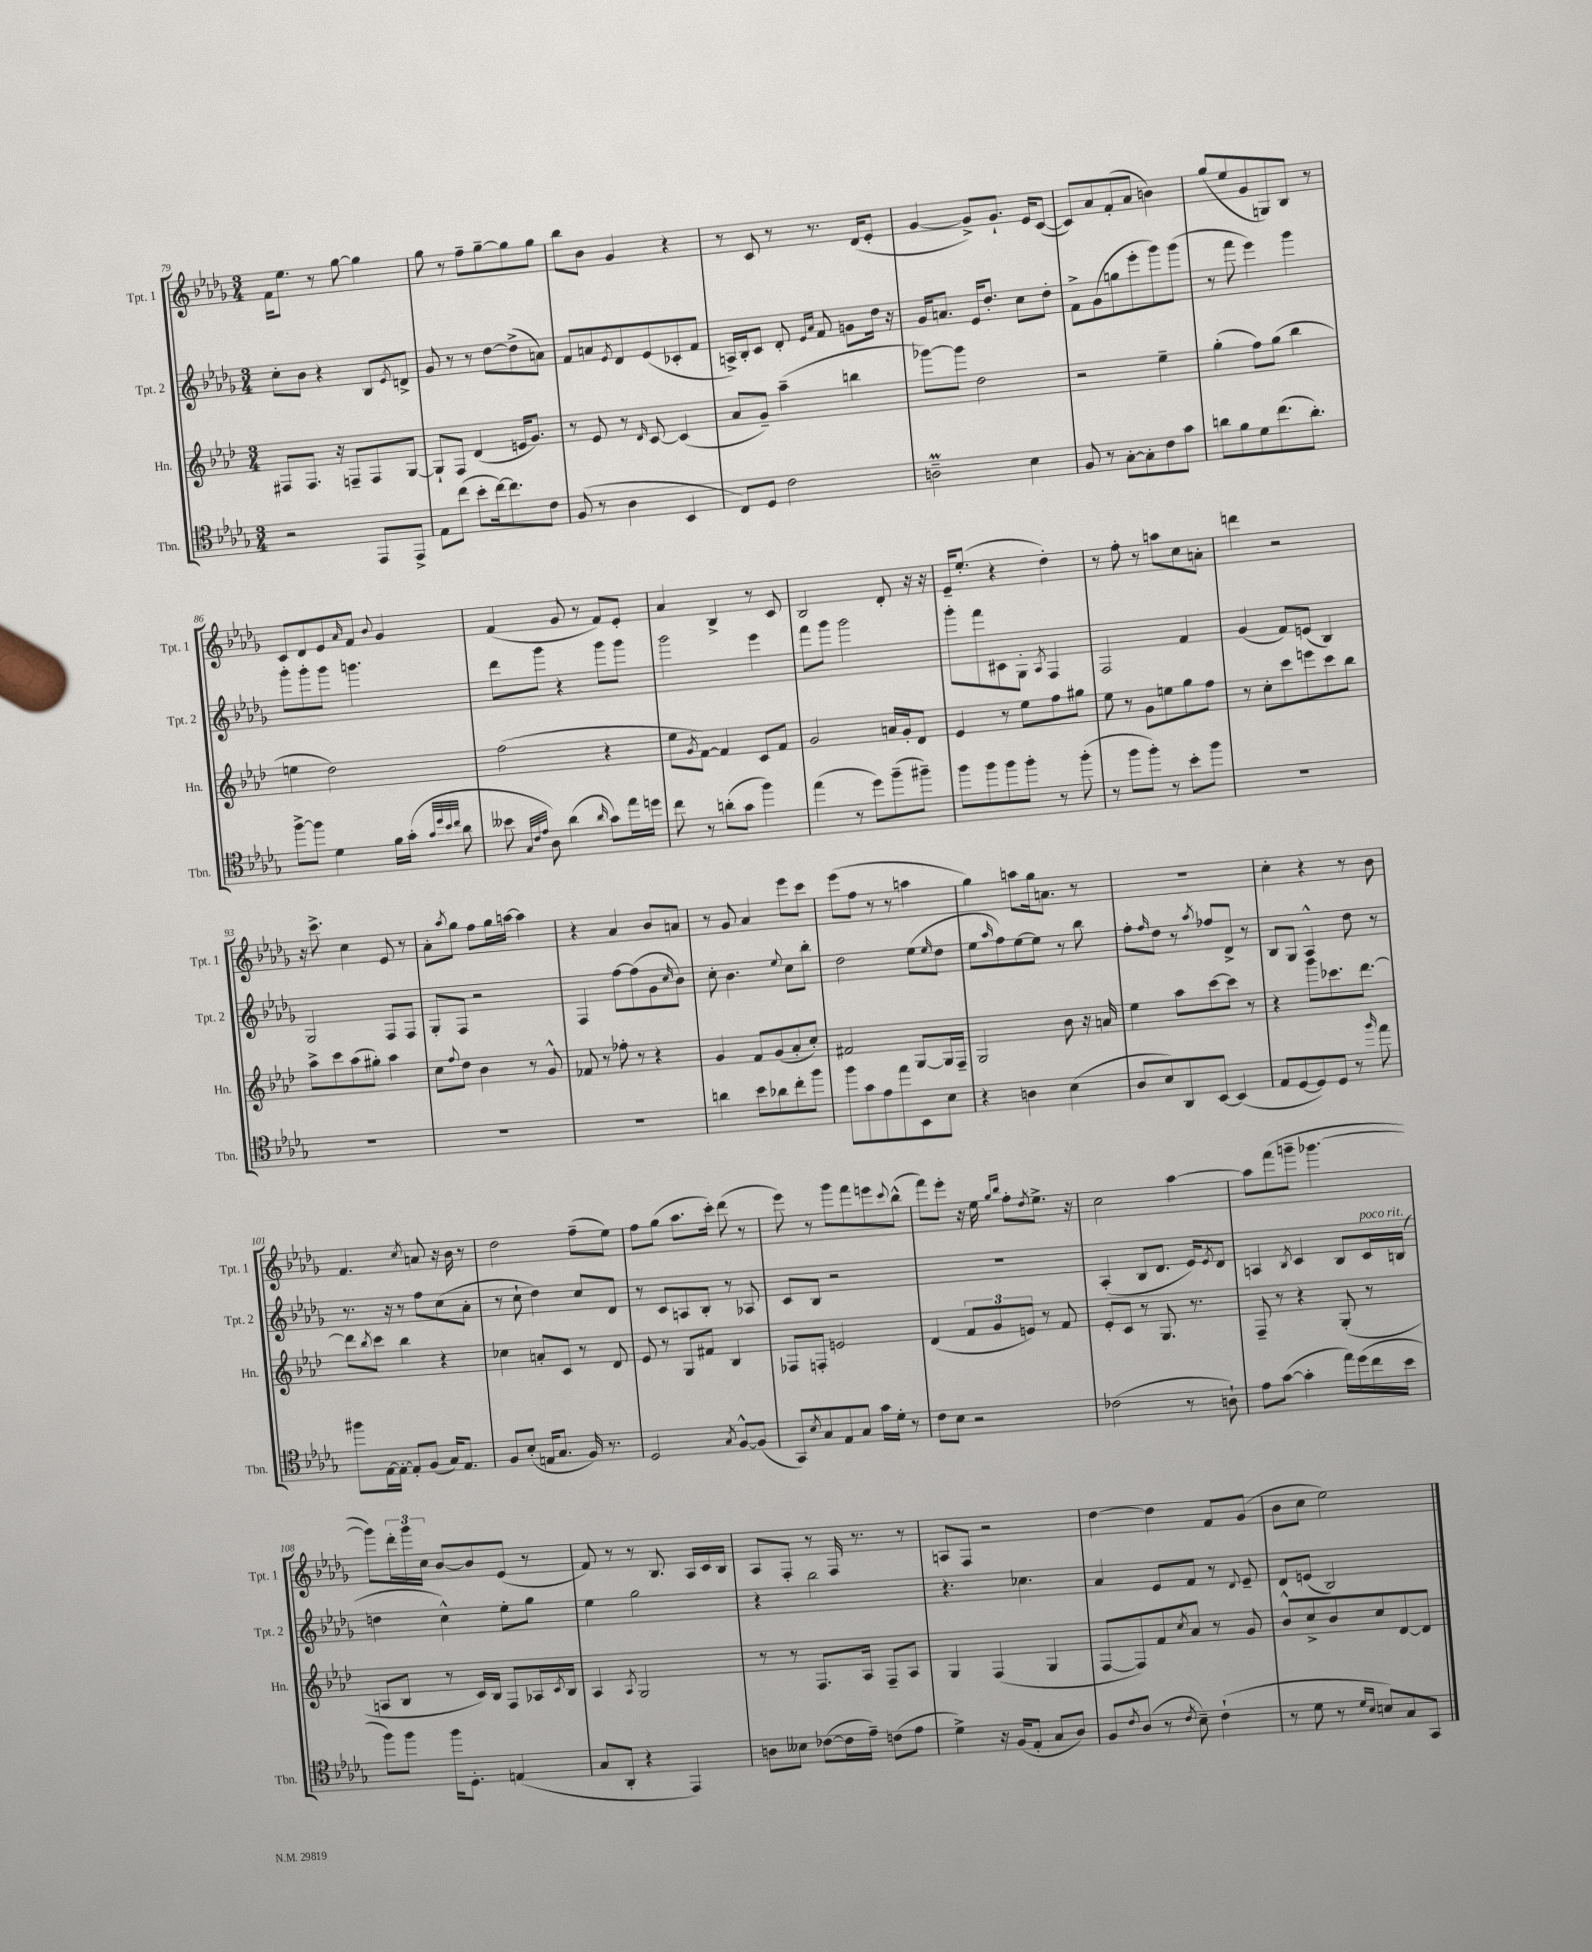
<<
\new StaffGroup <<
\new Staff = "s0" \with { instrumentName = "Tpt. 1" shortInstrumentName = "Tpt. 1" } {
    \clef treble \key des \major \numericTimeSignature \time 3/4
    f'16 ees''8. r8 ges''8~ ges''4 |
    ges''8 r8 f''8-- ges''8~-- ges''8 ges''8 |
    bes''8 bes'8 ges'4 r4 |
    r8 c'8 r8 r8. des'16( ees'8-. |
    ges'4~ ges'8->) ges'8.-! ees'16 c'8~( |
    c'8) aes'8 f'8-.( aes'8 b'4) |
    ges''8( ees''8 ges'8 g8) bes8 r8 |
    c'8 des'8 ees'8 \grace { aes'16 } f'8 \appoggiatura { bes'8 } ges'4 |
    f'4( ges'8 r8 f'8) ees'8-. |
    aes'4 bes4-> r8 c'8 |
    bes2 des'8-. r16 r16 |
    ees'16-- ees''8.-.( r4 des''4-.) |
    r8 f''8-. r8 a''8 c''8 a'8-. |
    d'''4 r2 |
    r16 c'''8.-> c''4 ees'8 r8 |
    aes'8-. \acciaccatura { aes''8 } ges''8 f''8 ges''16 a''16~ a''4 |
    r4 aes'4 bes'8 a'8 |
    r8 ges'8 aes'4 ees'''8 c'''8 |
    ees'''8( f''8 r8 r8 a''4 |
    ges''4) a''8 ges''16 a'8. r8 |
    R2. |
    c''4-. r4 r8 bes'8 |
    f'4. \acciaccatura { c''8 } a'8 r16 bes'16 r8 |
    des''2 f''8--( ees''8) |
    f''8 ges''8( aes''8. c'''16-.) des'''8( r8 |
    ees'''8) r8 ges'''8 f'''8 e'''8 \appoggiatura { c'''8 } bes''8-^( |
    f'''8) ees'''8-. r16 ees''16 \grace { ges''16 bes''16 } f''8-. \acciaccatura { des''8 } ees''8.-> r16 |
    c''2 aes''4~ |
    aes''8 f'''8( g'''8-- ges'''4.~ |
    ges'''8) \tuplet 3/2 { des'''16-. ges'''16 c''16 } bes'8~ bes'8 ees'8( r8 |
    f'8) r8 r8 bes8. aes16 c'16 bes16 |
    aes8 f8-. r8 f16 r8. r8 |
    a8 f8 r2 |
    des''4~ des''4 f'8 ges'8( |
    bes'8 c''8 ees''2) \bar "|." |
}
\new Staff = "s1" \with { instrumentName = "Tpt. 2" shortInstrumentName = "Tpt. 2" } {
    \clef treble \key des \major \numericTimeSignature \time 3/4
    c''8-. bes'8 r4 bes8 \acciaccatura { ees'8 } d'8-> |
    ges'8 r8 r8 des''8~ des''8->( a'8) |
    f'8 a'8 \acciaccatura { ees'8 } des'8 ees'8( ces'8-. f'8 |
    a16->) bes16-. c'8 des'8-. \grace { ees'16 aes'16 } f'8 g'8 des''16 r16 |
    ges'16 a'8. ees'16 des''8.-. c''8 des''8-. |
    f'8-> ges'8( g''8 ees'''8-. ges'''8) ges'''8( |
    r8 f'''8 ees'''4) ges'''4 |
    ges'''8-. ges'''8-. ges'''8 g'''4. |
    des'''8 ges'''8 r4 ges'''8 ges'''8 |
    ges'''2 ees'''4 |
    f'''8 ges'''8 ges'''2 |
    ges'''8-. f'''8 cis'8 ges8-. \acciaccatura { aes8 } f4 |
    f2 f'4 |
    ges'4( f'8) e'8( bes4) |
    ges2 f8 f8 |
    ges8-. f8 r2 |
    f4 f''8~ f''8( ges'8 \grace { c''16 } bes'8) |
    c''8-. bes'4. \appoggiatura { ees''8 } c''8 bes''8-. |
    des''2 ees''8( \grace { ees''16 } des''8 |
    ees''8 \grace { aes''16 } f''8) ees''8~ ees''8 r8 bes''8 |
    f''8-. \grace { f''16 } des''8 r8 \acciaccatura { aes''8 } fes''8 des'8-> r8 |
    bes8 ges8 aes4-^ des''8 r8 |
    r8. r16 r8 f''8 c''8( aes'8-. |
    r8 c''8-! des''4) c''8 des'8 |
    r8 c'8 a8 bes8-. r8 aes8 |
    c'8 bes8 r2 |
    R2. |
    aes4-.( bes8 des'8. ees'16) \acciaccatura { ees'8 } des'8 |
    a4 \acciaccatura { bes8 } c'4 bes8 c'16^\markup { \italic "poco rit." } b16( |
    d''4 c''4-^) ees''8-. ges''8 |
    ees''4 ges''2 |
    r4 bes''2 |
    r4. ces''4. |
    aes'4 ees'8 f'8 r8 \appoggiatura { des'8 } ees'8-- |
    des'8 e'8( bes2) \bar "|." |
}
\new Staff = "s2" \with { instrumentName = "Hn." shortInstrumentName = "Hn." } {
    \clef treble \key aes \major \numericTimeSignature \time 3/4
    fis8 fis8. r16 f8-- f8 g8~ |
    g8-! f8 des'4( e'16 g'8.) |
    r8 ees'8 r8 \grace { des'16 } c'8~ c'4( |
    aes'8 g'8--) aes''4--( b''4 |
    ges'''8~) ges'''8 des''2 |
    r2 ees''4-- |
    g''4-.( f''8) g''8( bes''4 |
    e''4 des''2) |
    f''2( r4 |
    ees''8 \acciaccatura { g'8 } f'8~) f'4 c'8 f'8 |
    g'2 a'16 g'16-. des'8 |
    ees'4 r8 ees''8 f''8 gis''8 |
    ees''8 r8 g'8 e''8 g''8 f''8 |
    r8 c''8-. c'''8 e'''8 c'''8 bes''8 |
    aes''8-> c'''8 aes''8( gis''8-.) aes''4 |
    c''8 \appoggiatura { f''8 } des''8 bes'4 r8 g'8-^ |
    fes'8 r8 fes''8-. r8 r4 |
    g'4 f'8 g'8( aes'8-. c''8-.) |
    fis'2 g8~ g16 f16-- |
    g2 bes'8 r16 a'16 |
    ees''4 aes''8 c'''8~ c'''8 r8 |
    r4 g'''8 ces'''8. des'''8.~ |
    des'''8 \acciaccatura { bes''8 } c'''8 bes''4 r4 |
    ces''4 a'8-. c'8 r8 des'8 |
    ees'8 r8 g8 fis'8 bes4 |
    fes8 f8-. e'2 |
    des'4( \tuplet 3/2 { f'8 g'8 e'8) } r8 f'8 |
    ees'8-. c'8 r8 g8. r8. |
    f8-- r8 r4 g8-.( r8 |
    a8 bes8 r8 c'16) bes16 f8 aes16 \acciaccatura { c'8 } bes16 |
    aes4 \acciaccatura { aes8 } g2 |
    r8 r8 f8. aes16 f8-- aes8 |
    g4 f4( g4 |
    f8~ f8) f'8 \acciaccatura { c''8 } aes'8 r8 g'8 |
    bes'8-^ c''8-> bes'8 c''8 des'8~ des'8 \bar "|." |
}
\new Staff = "s3" \with { instrumentName = "Tbn." shortInstrumentName = "Tbn." } {
    \clef tenor \key des \major \numericTimeSignature \time 3/4
    r2 ees,8 ees,8-> |
    ees8 c''8( bes'8-. c''16~) c''8. c'8 |
    f8( r8 aes4 bes,4 |
    c8) des8 c'2 |
    a2--\prall bes4 |
    f8 r8 ges8~-. ges8-. c'8 ges'8 |
    a'8 f'8 des'8 c''8.( a'8.-.) |
    f''8~-> f''8 des'4 f'16 ges'16-.( \grace { ges'32 des''32 bes'32 c''32 } aes'8 |
    beses'8 \grace { ges32 c'32 ees'32 } aes8) aes'4( \grace { aes'16 } ges'8) ees''16 d''16 |
    c''8 r8 a'8-.( ges'8 f''4) |
    ees''4( r8 des''8) f''8--( fis''8--) |
    f''8 f''8 f''8 f''8-. r8 f''8-.( |
    r8 f''8 f''8-.) r8 bes'8-. f''8 |
    R2. |
    R2. |
    R2. |
    R2. |
    a'4 bes'8 aes'8 c''8-. f''8 |
    f''8 ges'8 ees'8 ees''8 bes,8 bes8 |
    r4 a4 bes4( |
    aes8 bes8) aes,8 bes,8~ bes,4( |
    ees8 des8~ des8) des8 r8 \grace { f''16 } ees''8 |
    fis''8 ees16~ ees16~-. ees8-. f8( ges16) ees8. |
    f8 bes8-.( e16 ges8. f16) r8. |
    des2 \acciaccatura { ges8 } f8~-^ f8( |
    ges,8) \acciaccatura { bes8 } ges8 ees8 ges8 ges'16 des'16-. r8 |
    c'8 bes8 r2 |
    ces'2( r8 a8-!) |
    ees'8 ges'8~( ges'4-. ees''16) des''16( c''16 bes'16 |
    f''8) f''8 f''16 des8.-. e4( |
    ges8 aes,8-. r4 ees,4) |
    a8 beses8 ces'8~( ces'16 ees'16--) c'8( ees'8 |
    des'4->) r16 f16( ees8-. ges8 aes8) |
    f8 \acciaccatura { c'8 } aes8( r8 \acciaccatura { c'8 } bes8--) c'4-!( |
    r8 des'8 r8 \grace { des'16 bes16 } b8) ges8 ges,8 \bar "|." |
}
>>
>>
\layout { \context { \Score currentBarNumber = #79 } }
